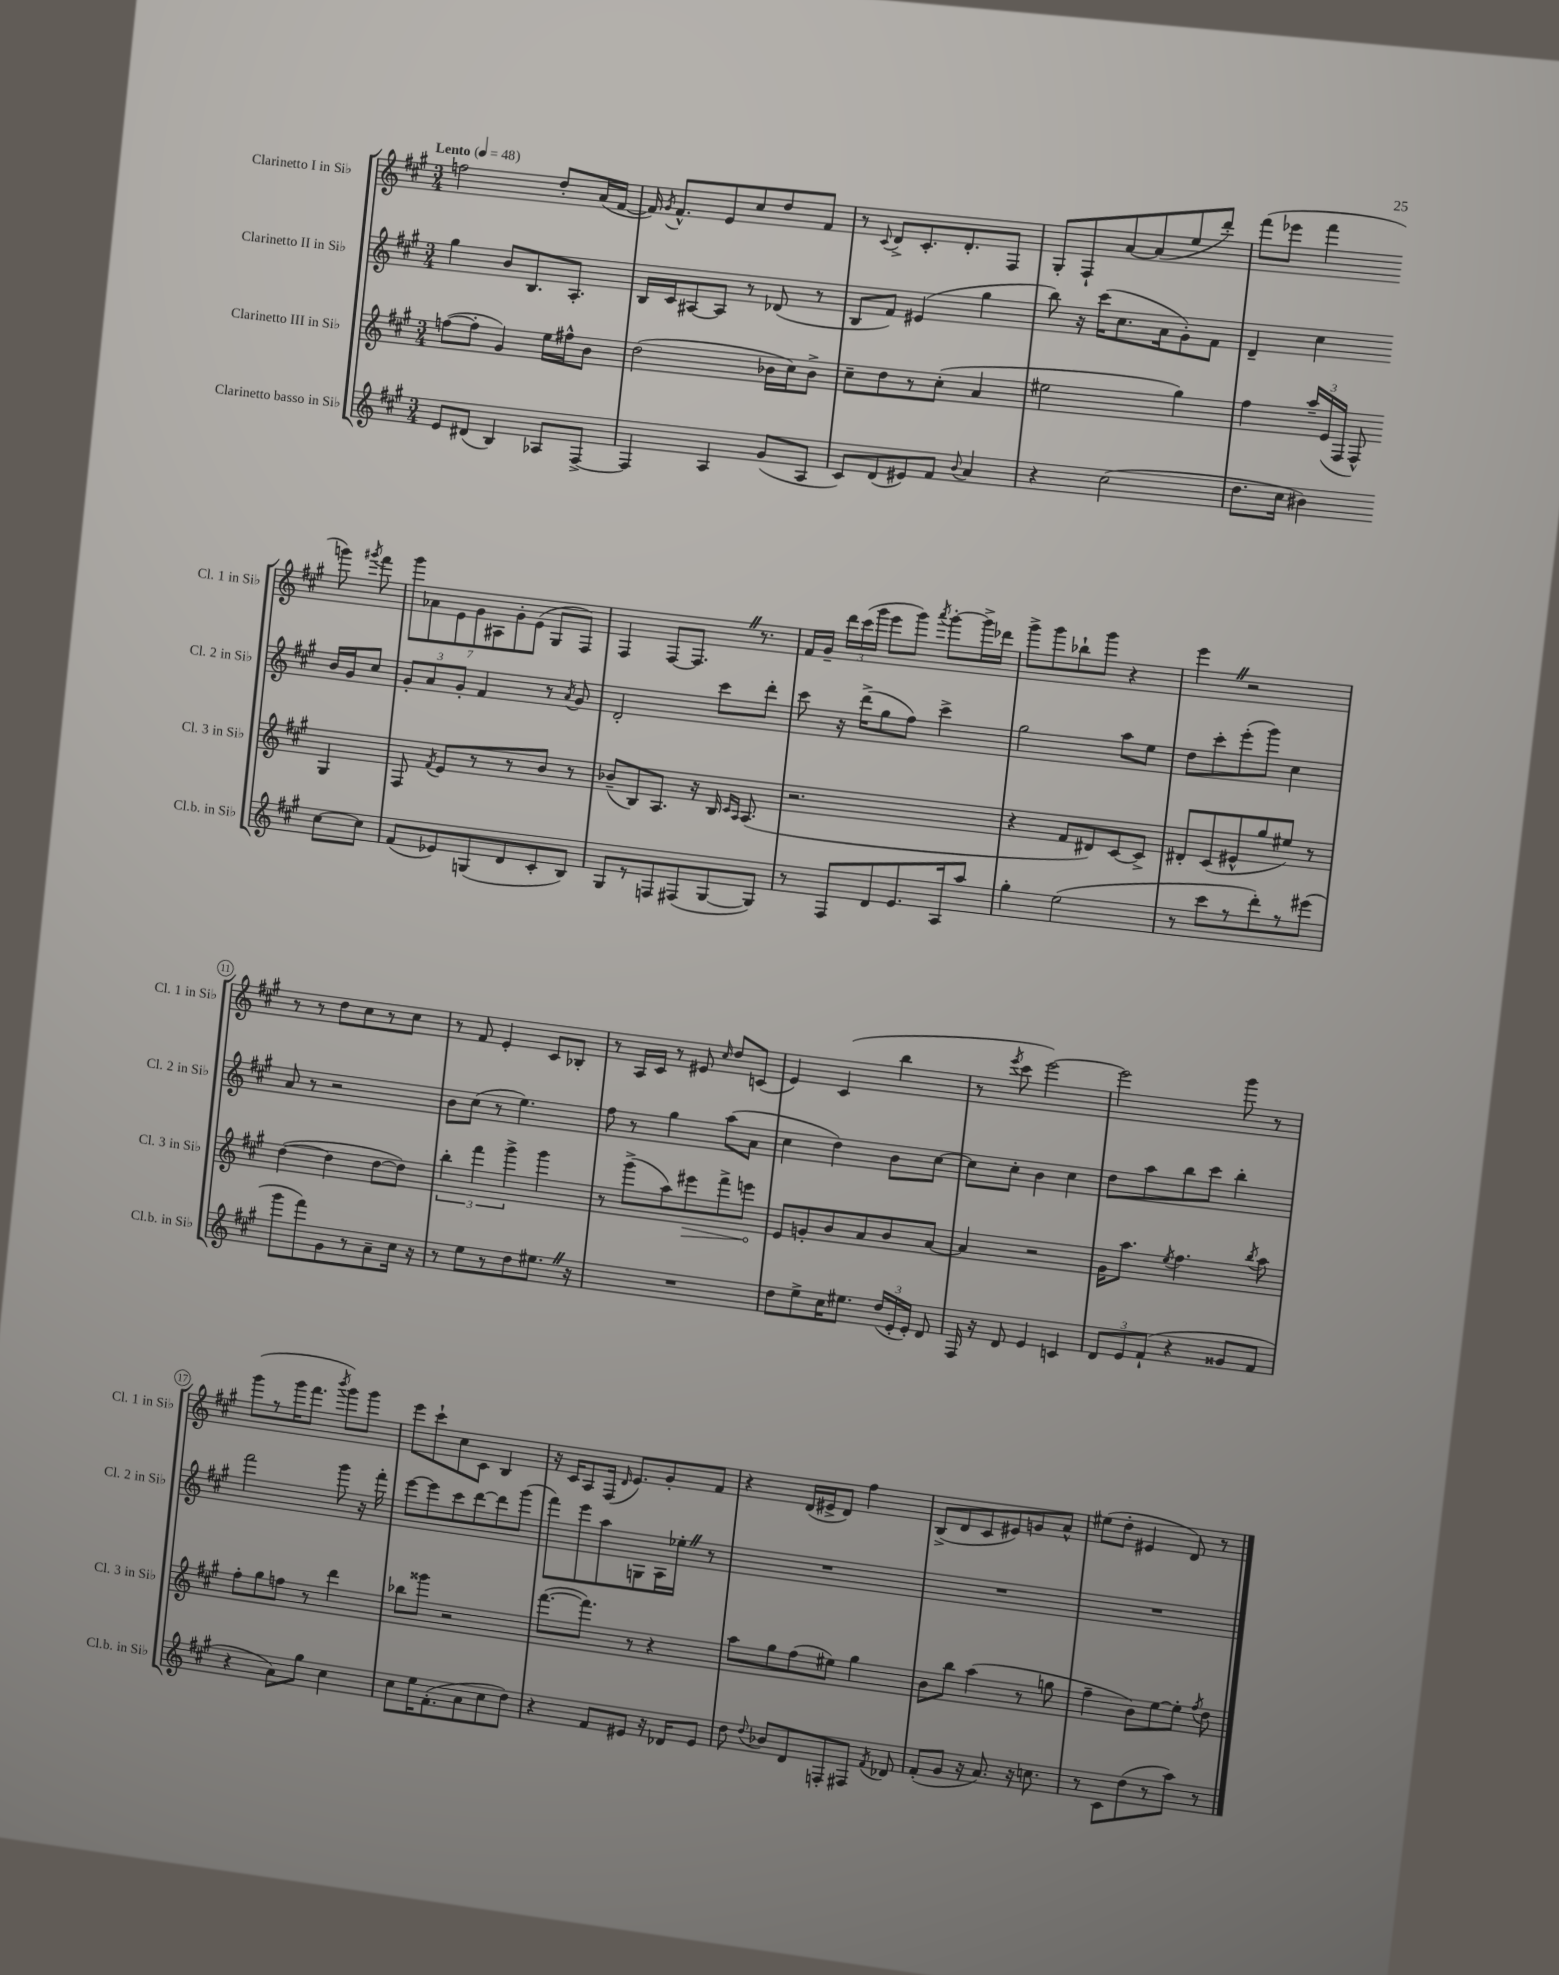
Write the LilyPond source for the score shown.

<<
\new StaffGroup <<
\new Staff = "s0" \with { instrumentName = "Clarinetto I in Sib" shortInstrumentName = "Cl. 1 in Sib" } {
    \clef treble \key a \major \numericTimeSignature \time 3/4 \tempo "Lento" 4 = 48
    \autoBeamOff f''2 d''8[-. a'16( fis'16]~ |
    fis'16) \acciaccatura { gis'8 } fis'8.[-^ e'8 cis''8 d''8 fis'8] |
    r8 \appoggiatura { cis'8 } d'8[-> cis'8.-. d'8.-. fis8] |
    gis8[-. fis8-! a'8~ a'8( e''8 d'''8]-.) |
    fis'''8[( ees'''8] fis'''4 g'''8) \acciaccatura { gis'''8 } fis'''8 |
    \tuplet 7/4 { gis'''8[ aes'8 e'8 gis'8 ais8 gis'8-. e'8]( } gis8[ fis8]) |
    fis4 fis8[~ fis8.] \once \override BreathingSign.text = \markup { \musicglyph "scripts.caesura.straight" } \breathe r8. |
    fis'16[ gis'16]-- \tuplet 3/2 { d'''16[ cis'''16( gis'''16] } e'''8[ gis'''8]) \acciaccatura { a'''8 } gis'''8[~-. gis'''16-> des'''16] |
    gis'''8[-> gis'''8 bes''8-! gis'''8] r4 |
    e'''4 \once \override BreathingSign.text = \markup { \musicglyph "scripts.caesura.straight" } \breathe r2 |
    r8 r8 d''8[ cis''8 r8 cis''8] |
    r8 fis'8 e'4-. cis'8[ bes8]-. |
    r8 a16[ cis'16] r8 eis'8 \grace { cis''16 } d''8[ c'8]( |
    e'4) cis'4( b''4 |
    r8 \acciaccatura { e'''8 } cis'''8 e'''2~) |
    e'''2 gis'''8 r8 |
    gis'''8[( r8 gis'''16 fis'''8.] \acciaccatura { b'''8 } gis'''8[) gis'''8] |
    e'''8[ cis'''8-! cis''8 cis'8] b4 |
    r16 cis'16[ a8 fis16]( \grace { d'16 } e'8.[) gis'8-. fis'8] |
    r4 d'16[( eis'16-> d'8]) fis''4 |
    b8[->( d'8 cis'8 eis'8) g'8 a'8]-^ |
    eis''8[( d''8]-. eis'4 d'8) r8 \bar "|." |
}
\new Staff = "s1" \with { instrumentName = "Clarinetto II in Sib" shortInstrumentName = "Cl. 2 in Sib" } {
    \clef treble \key a \major \numericTimeSignature \time 3/4
    \autoBeamOff gis''4 b'8[ b8. a8.]-. |
    b16[ cis'16 ais8~ ais8] r8 des'8( r8 |
    b8[ fis'8]) eis'4( gis''4 |
    b''8) r16 cis'''16[( cis''8. a'16 gis'8-.) fis'8] |
    d'4-- cis''4 b'16[ gis'16 cis''8] |
    \tuplet 3/2 { gis'8[-. a'8 gis'8]-. } fis'4 r8 \acciaccatura { a'8 } gis'8 |
    d'2-. cis'''8[ d'''8]-. |
    cis'''8 r16 d'''16[->( gis''8 fis''8]) cis'''4-> |
    gis''2 a''8[ e''8] |
    d''8[ cis'''8-. e'''8-.( gis'''8]) cis''4 |
    a'8 r8 r2 |
    b'8[ cis''8]( r8 e''4.) |
    fis''8 r8 gis''4 a''8[( a'8] |
    cis''4 d''4) b'8[ cis''8]~ |
    cis''8[ cis''8]-. b'4 cis''4 |
    d''8[ a''8 b''8 cis'''8] b''4-. |
    fis'''2 gis'''8 r16 fis'''16-. |
    e'''8[~ e'''8 cis'''8 d'''8~ d'''8 gis'''8]( |
    fis'''8[) e'''8 a''8 g8 a16 ees''16]-. \once \override BreathingSign.text = \markup { \musicglyph "scripts.caesura.straight" } \breathe r8 |
    R2. |
    R2. |
    R2. \bar "|." |
}
\new Staff = "s2" \with { instrumentName = "Clarinetto III in Sib" shortInstrumentName = "Cl. 3 in Sib" } {
    \clef treble \key a \major \numericTimeSignature \time 3/4
    \autoBeamOff f''8[~( f''8]-. gis'4) e''16[ fis''16-^ b'8] |
    d''2( bes'16[ cis''16) bes'8]-> |
    cis''8[-- d''8 r8 cis''8]-.( a'4 |
    eis''2 gis''4) |
    fis''4 \tuplet 3/2 { a''16[-- e'16( fis16] } fis8-^) gis4 |
    fis8 \acciaccatura { fis'8 } e'8[ r8 r8 b'8] r8 |
    bes'8[--( b8) a8.] r16 b16 \grace { cis'16[ a16] } a8.( |
    r2. |
    r4 fis'8[ dis'8) cis'8~ cis'8]-> |
    dis'8[-. cis'8( eis'8-^ gis''8 eis''8]) r8 |
    d''4~( d''4 d''8[~ d''8]) |
    \tuplet 3/2 { b''4-. fis'''4 gis'''4-> } gis'''4 |
    r8 gis'''8[->( a''8) \once \override Hairpin.circled-tip = ##t eis'''8\> fis'''8-> e'''8]\! |
    e'8[ g'8-. b'8 a'8 b'8 a'8]~ |
    a'4 r2 |
    gis'16[ a''8.] \acciaccatura { e''8 } fis''4. \acciaccatura { b''8 } a''8 |
    fis''8[-. gis''8 f''8] r8 d'''4 |
    bes''8[ gisis'''8] r2 |
    fis'''8.[~( fis'''8.]) r8 r4 |
    a''8[ gis''8 fis''8( eis''8]) gis''4 |
    b'8[ b''8] a''4( r8 g''8 |
    fis''4-- b'8[) e''8~ e''8]-. \acciaccatura { fis''8 } d''8 \bar "|." |
}
\new Staff = "s3" \with { instrumentName = "Clarinetto basso in Sib" shortInstrumentName = "Cl.b. in Sib" } {
    \clef treble \key a \major \numericTimeSignature \time 3/4
    \autoBeamOff e'8[ dis'8]( b4) aes8[ fis8]~-> |
    fis4 a4 gis'8[( a8] |
    cis'8[) d'8( eis'8) fis'8] \appoggiatura { b'8 } a'4 |
    r4 cis''2( |
    d''8.[ cis''16] bis'4) cis''8[~ cis''8] |
    fis'8[( ees'8) g8( d'8 cis'8-. b8]) |
    gis8[ r8 f8 fis8( gis8~ gis8]) |
    r8 fis8[ d'8 e'8. a16 a''8] |
    gis''4-. e''2( |
    r8 cis'''8[ r8 d'''8-.) r8 eis'''8]( |
    gis'''8[ fis'''8) gis'8 r8 a'8-- cis''16] r16 |
    r8 e''8[ r8 d''8 eis''8.] \once \override BreathingSign.text = \markup { \musicglyph "scripts.caesura.straight" } \breathe r16 |
    R2. |
    d''8[ e''8-> cis''16 eis''8.] \tuplet 3/2 { d''16[( e'16-. e'16]-.) } d'8 |
    fis16 r16 d'8 e'4 c'4 |
    \tuplet 3/2 { d'8[ e'8 fis'8]-!( } r4 gisis'8[ fis'8] |
    r4 a'8[) gis''8] cis''4 |
    cis''8[ e''16 fis'8.-.( a'8 cis''8 d''8]) |
    r4 fis'8[ eis'8] r16 des'16[ eis'8] |
    d''8 \appoggiatura { d''8 } bes'8[ d'8 f8-. fis8] \acciaccatura { fis'8 } des'8 |
    fis'8[-.( gis'8] r16 a'8.) r16 c''8. |
    r8 cis'8[ d''8( r8 a''8]) r8 \bar "|." |
}
>>
>>
\layout { \context { \Score \override BarNumber.stencil = #(make-stencil-circler 0.1 0.3 ly:text-interface::print) } }
